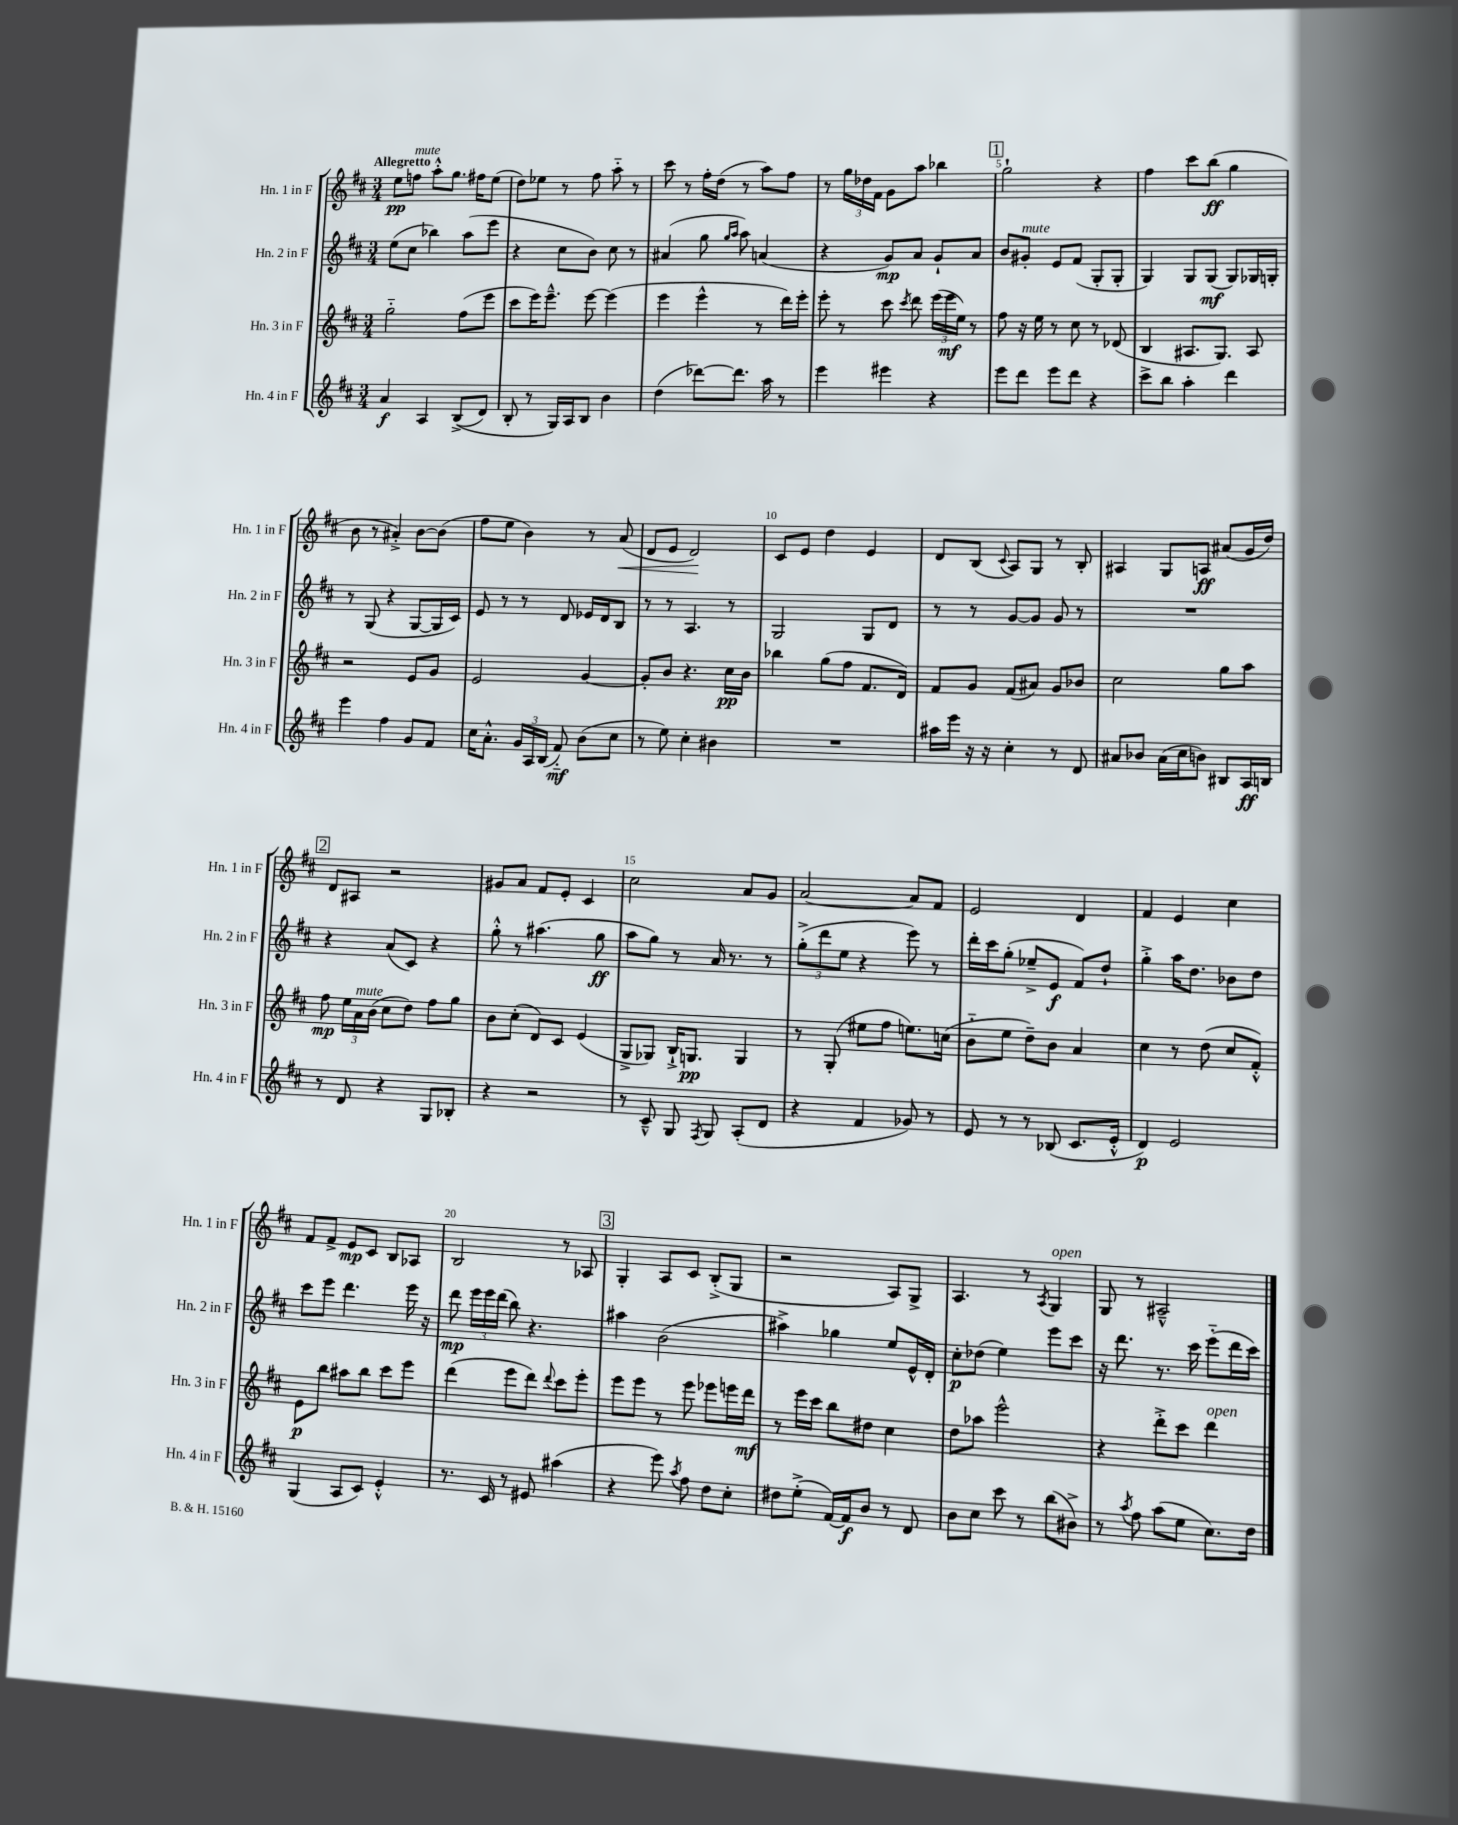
<<
\new StaffGroup <<
\new Staff = "s0" \with { instrumentName = "Hn. 1 in F" shortInstrumentName = "Hn. 1 in F" } {
    \clef treble \key d \major \numericTimeSignature \time 3/4 \tempo "Allegretto"
    \autoBeamOff e''8[\pp f''8]^\markup { \italic "mute" } a''8[-.-^ g''8.] fis''16[ e''8]( |
    d''8[) ees''8] r8 fis''8 a''8-_ r8 |
    cis'''8 r8 fis''16[-. d''16]( r8 a''8[) fis''8] |
    r8 \tuplet 3/2 { g''16[ des''16 fis'16] } g'8[ a''8] bes''4 |
    \mark \markup { \box "1" } g''2-! r4 |
    fis''4 cis'''8[ b''8]\ff( g''4 |
    b'8 r8 ais'4-.->) b'8[~ b'8]( |
    fis''8[ e''8] b'4) r8 a'8\<( |
    d'8[ e'8] d'2\!) |
    cis'8[ e'8] d''4 e'4 |
    d'8[ b8]( \appoggiatura { cis'8 } a8[) g8] r8 b8-. |
    ais4 g8[ a8]\ff ais'8[( g'16 d''16]) |
    \mark \markup { \box "2" } d'8[ ais8] r2 |
    gis'8[ a'8] fis'8[ e'8]-. cis'4 |
    cis''2 a'8[ g'8] |
    a'2~ a'8[ fis'8] |
    e'2 d'4 |
    fis'4 e'4 cis''4 |
    fis'8[ fis'8]-> e'8[\mp cis'8] b8[ aes8] |
    b2 r8 aes8 |
    \mark \markup { \box "3" } g4-. a8[ cis'8] b8[-.->( g8] |
    r2 a8[) g8]-> |
    a4. r8 \acciaccatura { a8 } g4^\markup { \italic "open" } |
    g8 r8 ais2---^ \bar "|." |
}
\new Staff = "s1" \with { instrumentName = "Hn. 2 in F" shortInstrumentName = "Hn. 2 in F" } {
    \clef treble \key d \major \numericTimeSignature \time 3/4
    \autoBeamOff e''8[( cis''8] bes''4) a''8[( e'''8] |
    r4 cis''8[ b'8]) cis''8 r8 |
    ais'4( g''8 \grace { g''16[ a''16] } a''8) a'4( |
    r4 g'8[\mp) a'8] g'8[-! a'8] |
    \mark \markup { \box "1" } b'8[ gis'8]-.^\markup { \italic "mute" } e'8[ fis'8]( g8[-. g8]-. |
    g4) g8[ g8]\mf( g8[) ges16 g16]-. |
    r8 g8( r4 g8[~ g16 cis'16]) |
    e'8 r8 r8 d'8 ees'16[ d'16 b8] |
    r8 r8 a4. r8 |
    g2 g8[ d'8] |
    r8 r8 g'8[~ g'8] g'8 r8 |
    R2. |
    \mark \markup { \box "2" } r4 a'8[( cis'8]) r4 |
    g''8-.-^ r8 ais''4.( g''8\ff |
    a''8[ g''8]) r8 a'16 r8. r8 |
    \tuplet 3/2 { g''8[-.->( d'''8 e''8] } r4 e'''8) r8 |
    d'''16[-. cis'''16 g''8]-.( ees''8[---> e'8]\f fis'8[) d''8]-! |
    g''4-.-> a''16[ d''8.] bes'8[ d''8] |
    cis'''8[ e'''8] d'''4. e'''16 r16 |
    d'''8\mp \tuplet 3/2 { e'''16[ e'''16 d'''16]( } b''8) r4. |
    \mark \markup { \box "3" } ais''4 b'2( |
    ais''4->) ges''4 e''8[ e'16-^ d'16]-. |
    cis''8[-.\p des''8]( e''4) e'''8[ cis'''8] |
    r16 d'''8. r8. cis'''16 e'''8[-_( d'''16 cis'''16]) \bar "|." |
}
\new Staff = "s2" \with { instrumentName = "Hn. 3 in F" shortInstrumentName = "Hn. 3 in F" } {
    \clef treble \key d \major \numericTimeSignature \time 3/4
    \autoBeamOff g''2-_ fis''8[( e'''8] |
    cis'''8[ e'''16) e'''8.]---^ e'''8~ e'''4( |
    e'''4 e'''4-^ r8 d'''16[) e'''16]-. |
    e'''8-. r8 cis'''8 \acciaccatura { cis'''8 } d'''8 \tuplet 3/2 { e'''16[( e'''16\mf e''16]) } r8 |
    \mark \markup { \box "1" } fis''8 r16 e''16 r8 cis''8 r8 des'8( |
    b4 ais8.[ g8.]) ais8 |
    r2 e'8[ g'8] |
    e'2 g'4~ |
    g'8[-. b'8] r4. cis''16[\pp b'16] |
    bes''4 g''8[( fis''8] fis'8.[ d'16]) |
    fis'8[ g'8] fis'8[( ais'8]) g'8[ bes'8] |
    cis''2 g''8[ a''8] |
    \mark \markup { \box "2" } fis''8\mp \tuplet 3/2 { e''16[ a'16^\markup { \italic "mute" } b'16]( } cis''8[ d''8]) fis''8[ g''8] |
    b'8[ cis''8]-.( d'8[) cis'8] e'4( |
    g8[-> ges8]) b16[-!-> g8.]\pp g4 |
    r8 g8-.( eis''8[ fis''8] e''8.[) c''16]( |
    b'8[-_ e''8] d''8[--) b'8] a'4 |
    cis''4 r8 d''8( cis''8[ fis'8]-.-^) |
    e'8[\p b''8] ais''8[ b''8] cis'''8[ e'''8] |
    d'''4( e'''8[ d'''8]) \appoggiatura { d'''8 } cis'''8[ e'''8]-. |
    \mark \markup { \box "3" } e'''8[ e'''8] r8 e'''8 ees'''8[ e'''16 d'''16]\mf |
    r8 e'''16[ cis'''16] b''8[ dis''8] cis''4 |
    d''8[ aes''8] e'''2-^ |
    r4 d'''8[-.-> cis'''8] d'''4^\markup { \italic "open" } \bar "|." |
}
\new Staff = "s3" \with { instrumentName = "Hn. 4 in F" shortInstrumentName = "Hn. 4 in F" } {
    \clef treble \key d \major \numericTimeSignature \time 3/4
    \autoBeamOff a'4\f a4 b8[->(\( d'8]) |
    b8-. r8 g16[\) a16 b8] b'4 |
    d''4( des'''8[~) des'''8.] a''16 r8 |
    e'''4 eis'''4 r4 |
    \mark \markup { \box "1" } e'''8[ d'''8] e'''8[ d'''8] r4 |
    cis'''8[-> b''8] a''4-. d'''4 |
    e'''4 fis''4 g'8[ fis'8] |
    cis''16[ a'8.]-.-^ \tuplet 3/2 { g'16[ a16 b16]( } fis'8-_\mf) b'8[( cis''8] |
    r8 e''8) cis''4-. bis'4 |
    R2. |
    ais''16[ e'''16] r16 r16 cis''4-. r8 d'8 |
    ais'8[ bes'8] ais'16[( cis''16 b'8]) bis8[ a16\ff b16] |
    \mark \markup { \box "2" } r8 d'8 r4 g8[ bes8]-. |
    r4 r2 |
    r8 cis'8---^ g8 \acciaccatura { fis8 } g8 a8[-.( d'8] |
    r4 fis'4 ges'8) r8 |
    e'8 r8 r8 bes8( cis'8.[ e'16]-.-^ |
    d'4\p) e'2 |
    g4( a8[ cis'8]) e'4-.-^ |
    r8. cis'16 r8 eis'8 ais''4( |
    \mark \markup { \box "3" } r4 e'''8) \acciaccatura { a''8 } fis''8 d''8[ cis''8]-. |
    dis''8[ e''8]-.->( fis'16[~) fis'16\f b'8] r8 d'8 |
    b'8[ cis''8] cis'''8 r8 b''8[( bis'8]->) |
    r8 \acciaccatura { a''8 } fis''8 a''8[( e''8] cis''8.[) d''16] \bar "|." |
}
>>
>>
\layout { \context { \Score \override BarNumber.break-visibility = ##(#f #t #t) barNumberVisibility = #(every-nth-bar-number-visible 5) } }
